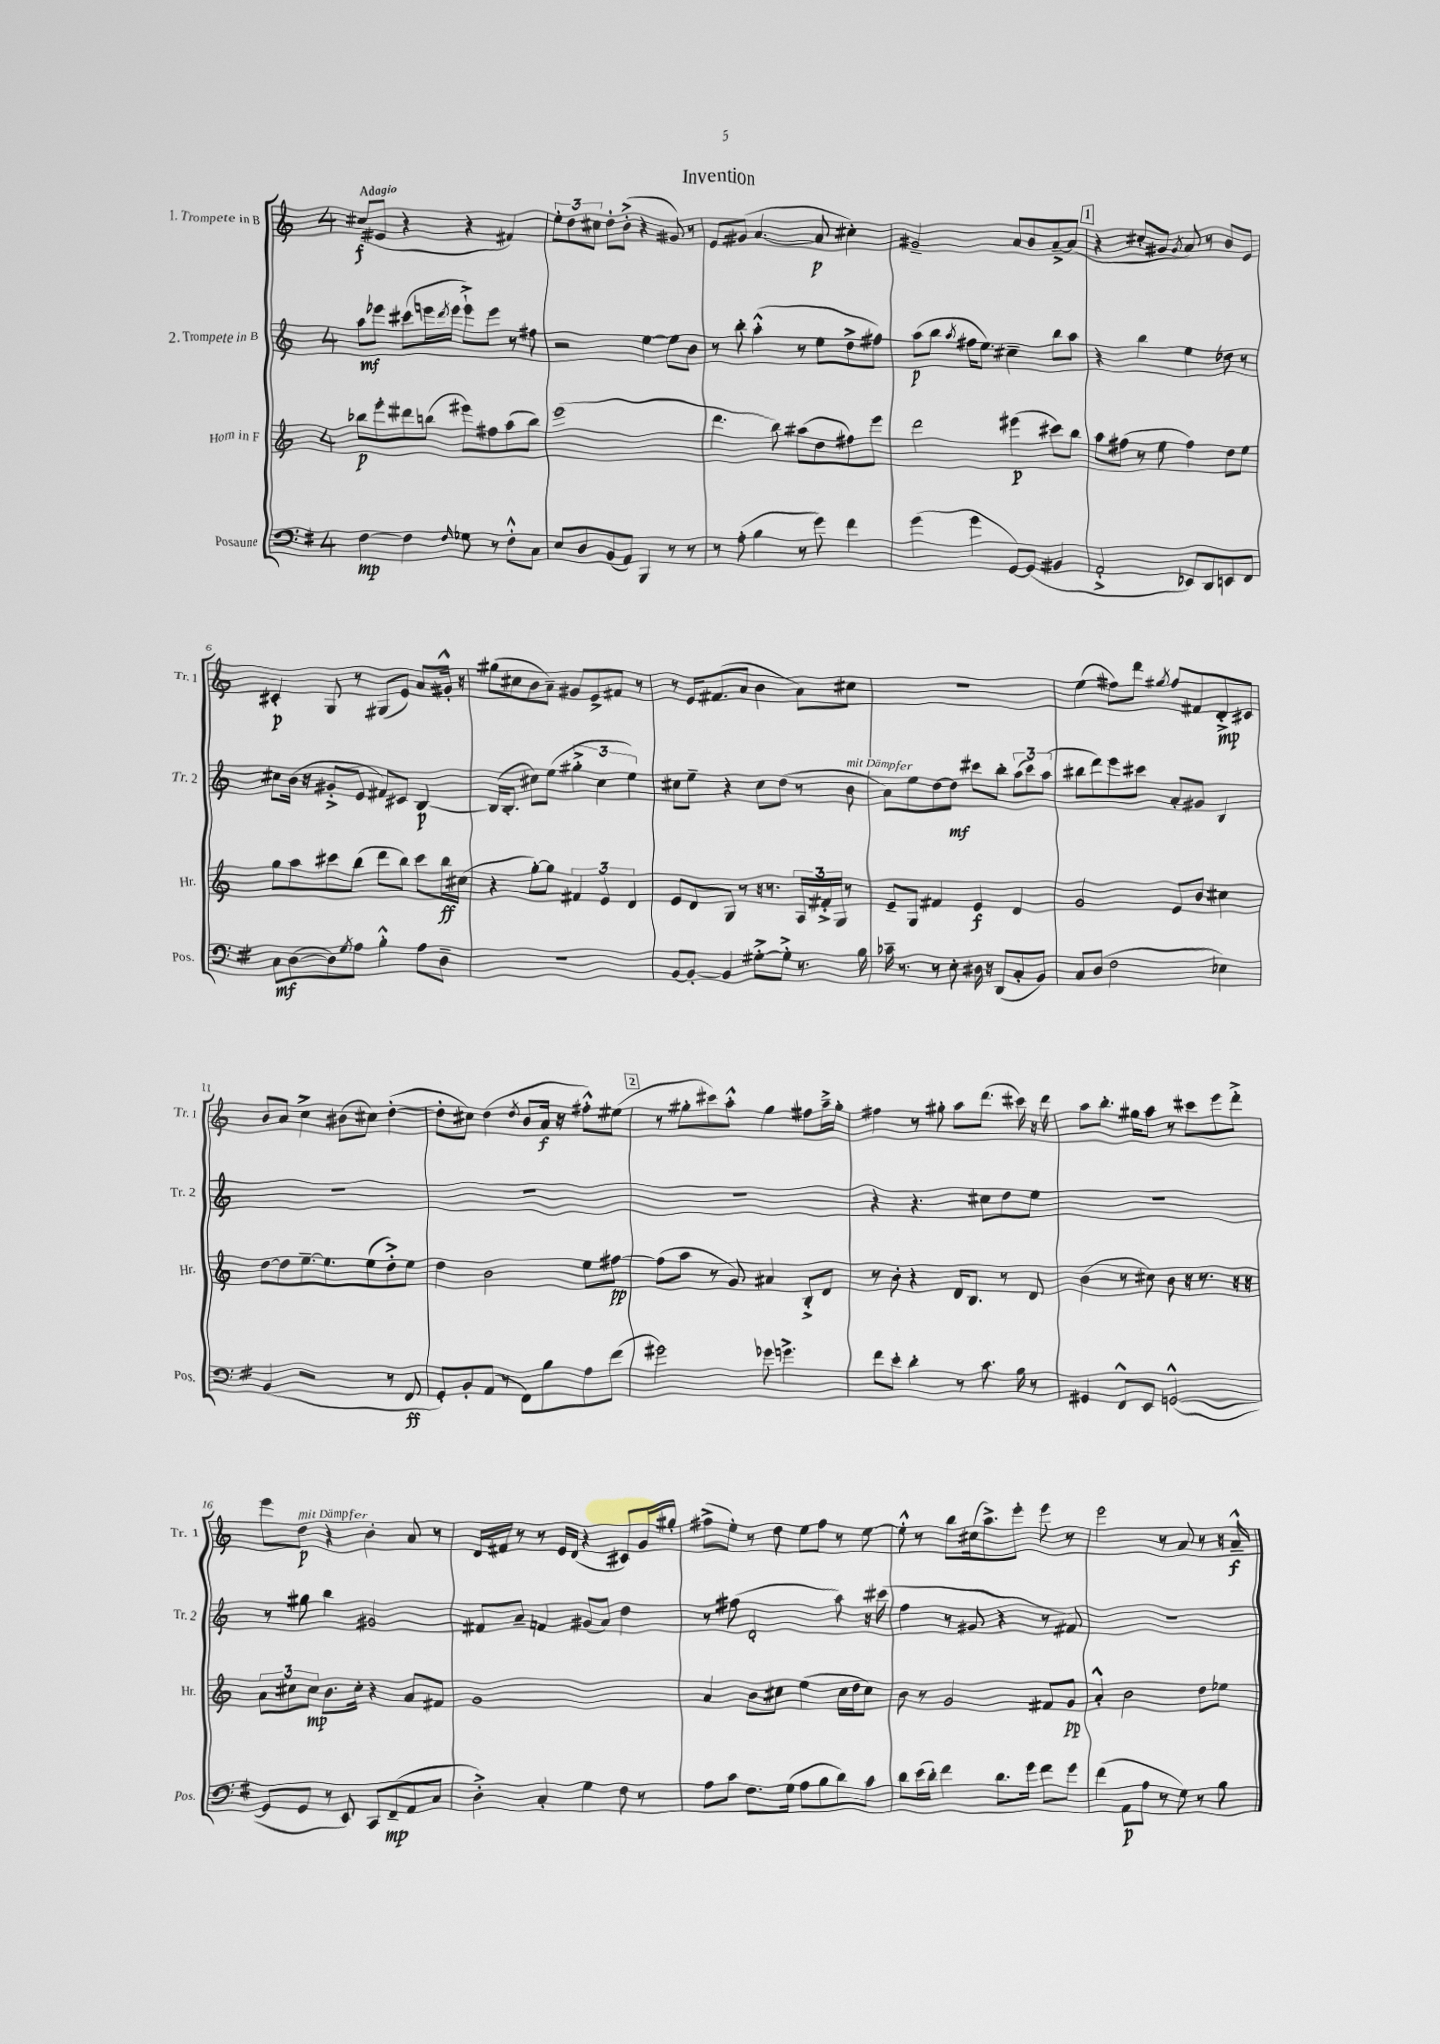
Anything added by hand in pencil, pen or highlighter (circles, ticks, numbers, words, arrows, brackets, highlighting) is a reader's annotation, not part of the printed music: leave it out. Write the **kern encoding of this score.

**kern	**kern	**kern	**kern
*staff4	*staff3	*staff2	*staff1
*clefF4	*clefG2	*clefG2	*clefG2
*k[f#]	*k[]	*k[]	*k[]
*M4/4	*M4/4	*M4/4	*M4/4
[4F#	8bb-	8aa	(8cc#
.	8eee'	8eee-	8e#
4F#]	8ddd#	(8ccc#	4r
.	(8bb	16eee	.
.	.	8qddd	.
.	.	16eee	.
16qqF#	.	.	.
8G-	8eee#)	8eee`^)	4r
8r	8ff#	8eee	.
8F#'^^	(8aa	8r	4f#)
8C	8bb)	8ff#	.
=	=	=	=
8E	(1eee	2r	12ee'
.	.	.	12dd
8D	.	.	.
.	.	.	12cc#
(8BB	.	.	8dd'
8AA)	.	.	(8b'^
4BBB	.	[4ee	4r
8r	.	8ee]	8g#)
8r	.	8b	8r
=	=	=	=
8r	4.ddd	8r	8e
(8A'	.	8bb'	(8g#
4B	.	(4aa'^^	[4.a
.	8bb)	.	.
8r	(8aa#	8r	.
8g)	8dd	8ee	8a]
4f#	8ff#)	8dd^	4cc#')
.	8eee	8ff#)	.
=	=	=	=
(4g	2ddd	(8aa	2g#~
.	.	8bb	.
.	.	8qaa	.
4g	.	16ff#	.
.	.	8.ee)	.
[8GG)	(4eee#	4cc#~	8a
(8GG]	.	.	8b
4BB#	8ccc#)	8bb	[8a~^
.	8bb	8aa	(8a]
=	=	=	=
2AA'^	8aa	4r	4r
.	(8ff#	.	.
.	8r	4bb	8cc#'
.	8ee	.	8g#
.	.	.	8qg#
8EE-)	4ff#)	4ee	8a)
8DD	.	.	8r
8EE	8dd	8dd-	8b
8FF#	8ee	8r	8e
=	=	=	=
8C	8gg	8cc#	4c#'
([8D	8aa	(16b	.
.	.	16r	.
8D])	8ccc#	8g#'^	8G
8qG	.	.	.
8A	(8bb	8e	8r
4B'^^	8ddd	8f#)	(8G#
.	8bb)	8c#	8e)
8A	8ccc#	[4B	8a
8D~	16bb	.	16g#'^^
.	(16cc#	.	16r
=	=	=	=
1r	4r	(16B]	(8gg#
.	.	8.B'	.
.	.	.	8cc#
.	[8gg')	8cc#)	8b
.	8gg]	(8ee	8a~)
.	6f#	6gg#'^	8g#
.	.	.	8e^
.	6e	6cc#	.
.	.	.	8f#
.	6d	6ee)	.
.	.	.	8r
=	=	=	=
[8BB	8e	8cc#	8r
8BB'_	8d	8ee~	16e
.	.	.	(8.f#
4BB]	8G	4r	.
.	8r	.	8a
[8G#'^	16r	8cc#	4b
.	8.r	.	.
8G#'^]	.	(8dd	.
8.r	24A	8r	8a)
.	24f#'^	.	.
.	24G	.	.
.	8r	8b	8cc#
16B	.	.	.
=	=	=	=
16c-~	8e~	8a)	1r
8.r	.	.	.
.	8G	8ee	.
8r	4f#	[8dd	.
8E'	.	8dd]	.
16D#	4e	8ccc#	.
16r	.	.	.
(8DD	.	8bb'	.
8C'	4d	(12aa	.
.	.	12ccc#)	.
8BB)	.	.	.
.	.	(12aa	.
=	=	=	=
8C	2g	8bb#	(4ee
(8D	.	8ddd)	.
2F#	.	8eee	8ff#)
.	.	8ccc#	8ddd
.	.	.	8qgg#
.	8e	8a'	8ff#
.	8b	8g#	8f#
4E-)	4cc#	4B	8d'^
.	.	.	8c#
=	=	=	=
(4BB	[8dd	1r	8b
.	8dd]	.	8a
2r	[8.ee~	.	4cc^
.	8.ee]	.	.
.	.	.	(8b#
.	(8ee	.	8cc#)
8r	8dd'^)	.	([4dd'
8FF#	8ee	.	.
=	=	=	=
8GG')	4dd	1r	8dd']
8BB'	.	.	8cc#)
(8AA	2b	.	(4dd
8r	.	.	.
.	.	.	8qdd
8FF#)	.	.	8b
8B	.	.	16a
.	.	.	16r
8A	8ee	.	8ff#'^^)
(8f#	[8ff#	.	(8ee#
=	=	=	=
2g#)	(8ff#]	1r	8r
.	8aa	.	8gg#'
.	8r	.	8ccc#)
.	8g)	.	8aa'^^
8g-	4a#	.	4gg#
4.g^	.	.	.
.	8B'^	.	8ff#
.	8d	.	16aa~^
.	.	.	16gg#'
=	=	=	=
8f#	8r	4r	4ff#
8e'	8b'	.	.
4d'	4r	4.r	8r
.	.	.	8gg#'
8r	16d	.	8aa
.	8.B	.	.
8.c	.	8cc#	(8.ddd
.	8r	8dd	.
16B	.	.	16ccc#)
8r	8d	8ee	16r
.	.	.	16ddd
=	=	=	=
4GG#	(4b	1r	8aa
.	.	.	8.bb'
8FF#^^	8r	.	.
.	.	.	16gg#
8EE	8cc#)	.	8aa
([2GG^^	8b	.	8r
.	16r	.	8ccc#
.	8.r	.	.
.	.	.	8eee
.	16r	.	8ddd'^
.	16r	.	.
=	=	=	=
8GG]	12a	8r	8eee
.	12cc#	.	.
8GG	.	8gg#	8dd
.	12cc#	.	.
8r	8.b	4bb	4r
8EE)	.	.	.
.	16cc#'	.	.
8CC	4r	2g#	4b'
(8FF#~	.	.	.
8AA	8a	.	8a
8C	8f#	.	8r
=	=	=	=
4D'^)	1g	8f#	16d
.	.	.	16f#
.	.	8a~	8r
4C'	.	4f	8r
.	.	.	16e
.	.	.	(16d
4G	.	(8g#	4r
.	.	8a)	.
8F#	.	4dd	8c#)
8r	.	.	16g
.	.	.	16gg#'
=	=	=	=
8A	4a	8r	(8ff#^
8c	.	(8ff#	8ee')
8.F#	8b	2d'	8r
.	8cc#	.	8dd
(16G	.	.	.
8A	(4ee	.	8ee
8B	.	.	8ff#
8d)	16cc#	8aa)	8r
.	16dd	.	.
8c	8cc#)	16r	[8ee
.	.	(16ccc#	.
=	=	=	=
8d	8b	4ff	8ee'^^]
(16e	8r	.	8r
16d')	.	.	.
4f#	2g	8r	8bb
.	.	8g#	(16cc#
.	.	.	8.aa^)
8.d	.	4r	.
.	.	.	8eee'
16g	.	.	.
8f#	8f#	8r	8eee
8g	8g	8f#)	8r
=	=	=	=
(4f#	4a'^^	1r	2eee
8AA	2b	.	.
8A	.	.	.
8r	.	.	8r
8G)	.	.	8a
8r	8dd	.	8r
8B	8ee-	.	16r
.	.	.	16a~^^
==	==	==	==
*-	*-	*-	*-
